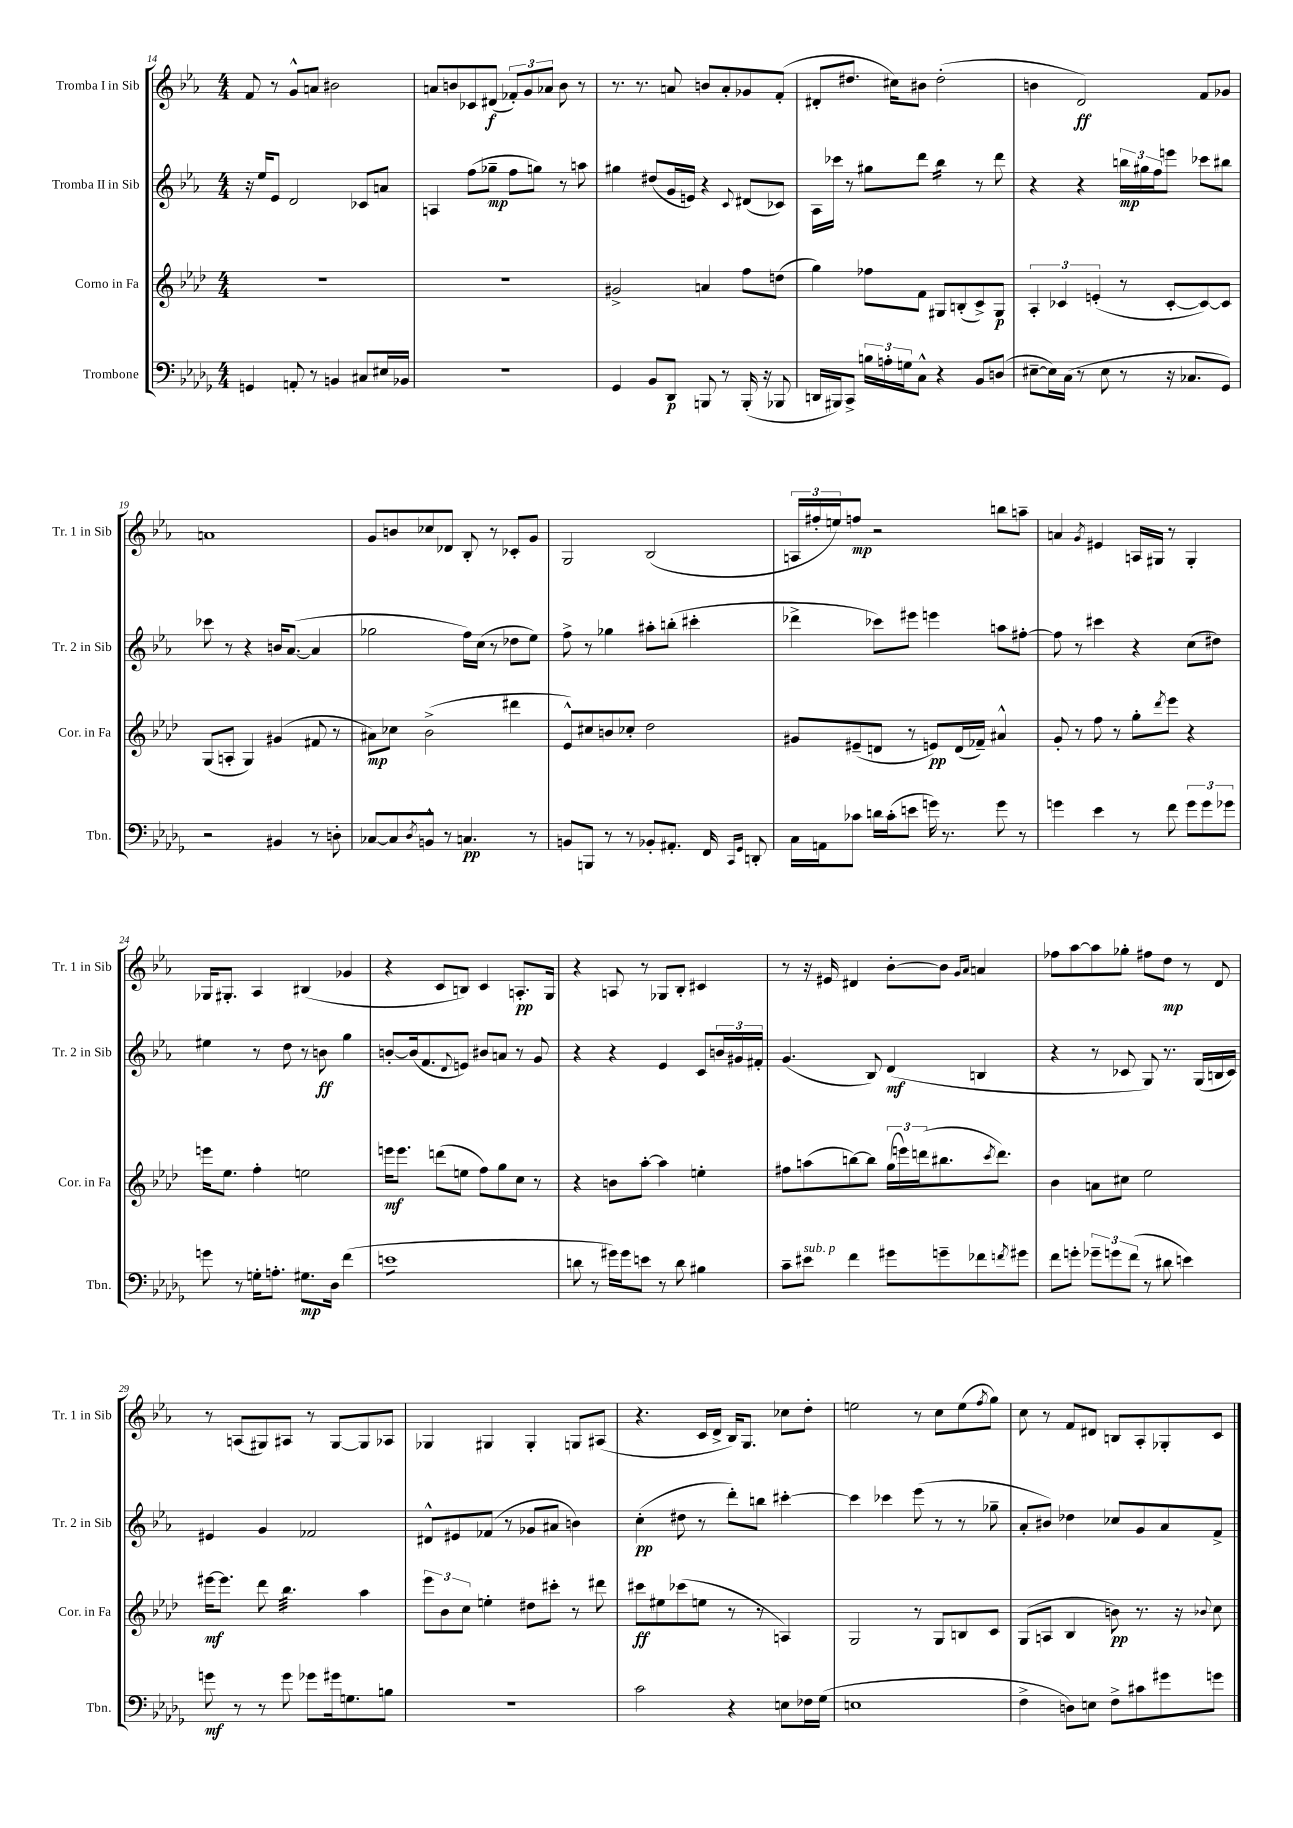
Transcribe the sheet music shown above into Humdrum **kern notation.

**kern	**dynam	**kern	**dynam	**kern	**dynam	**kern	**dynam
*part4	*part4	*part3	*part3	*part2	*part2	*part1	*part1
*staff4	*staff4	*staff3	*staff3	*staff2	*staff2	*staff1	*staff1
*I"Trombone	*	*I"Corno in Fa	*	*I"Tromba II in Sib	*	*I"Tromba I in Sib	*
*I'Tbn.	*	*I'Cor. in Fa	*	*I'Tr. 2 in Sib	*	*I'Tr. 1 in Sib	*
*clefF4	*	*clefG2	*	*clefG2	*	*clefG2	*
*k[b-e-a-d-g-]	*	*k[b-e-a-d-]	*	*k[b-e-a-]	*	*k[b-e-a-]	*
*M4/4	*	*M4/4	*	*M4/4	*	*M4/4	*
=14	=14	=14	=14	=14	=14	=14	=14
4GGn/	.	1r	.	16r	.	8f/	.
.	.	.	.	16ee-/KL	.	.	.
.	.	.	.	8e-/J	.	8r	.
8AAn'/	.	.	.	2d/	.	8g^^/L	.
8r	.	.	.	.	.	8an/J	.
4BBn/	.	.	.	.	.	2b#X\	.
8C#X/L	.	.	.	8c-X/L	.	.	.
16E#X/L	.	.	.	8an/J	.	.	.
16BB-X/JJ	.	.	.	.	.	.	.
=15	=15	=15	=15	=15	=15	=15	=15
1r	.	1r	.	4An/	.	8an/L	.
.	.	.	.	.	.	8bn/	.
.	.	.	.	(8ff\L	.	8c-X/	.
.	.	.	.	8gg-X~\J	mp	(8d#X/J	f
.	.	.	.	8ff\L	.	12f-X'/L)	.
.	.	.	.	.	.	12g/	.
.	.	.	.	8ggn\J)	.	.	.
.	.	.	.	.	.	12a-X/J	.
.	.	.	.	8r	.	8b\	.
.	.	.	.	8aan\	.	8r	.
=16	=16	=16	=16	=16	=16	=16	=16
4GG-/	.	2g#X^/	.	4gg#X\	.	8.r	.
.	.	.	.	.	.	8.r	.
8BB-/L	.	.	.	(8dd#X/L	.	.	.
8DD-/J	p	.	.	16g/L	.	8an/	.
.	.	.	.	16en/JJ)	.	.	.
8BBBn/	.	4an/	.	4r	.	8bn/L	.
8r	.	.	.	.	.	8a'/	.
.	.	.	.	8qqc/	.	.	.
(16BBB'/	.	8ff\L	.	(8d#X/L	.	8g-X/	.
16r	.	.	.	.	.	.	.
8BBB-X/	.	(8ddn\J	.	8c-X/J)	.	(8f'/J	.
=17	=17	=17	=17	=17	=17	=17	=17
16DDn/LL	.	4gg\)	.	16A-\LL	.	8d#X'/L	.
16BBB#X/J)	.	.	.	16ccc-X\JJ	.	.	.
8CC^/J	.	.	.	8r	.	8.dd#X/J	.
24Bn\LL	.	8ff-X\L	.	8gg#X\L	.	.	.
24An'\	.	.	.	.	.	.	.
.	.	.	.	.	.	16cc#X\KL)	.
24Gn\J	.	.	.	.	.	.	.
8C^^\J	.	8f\J	.	8ddd\J	.	8b#X\J	.
*	*	*	*	*tremolo	*	*	*
4r	.	8G#X/L	.	16bb-\LL	.	(2dd#'\	.
.	.	.	.	16bb-\	.	.	.
.	.	(8Bn'/	.	16bb-\	.	.	.
.	.	.	.	16bb-\JJ	.	.	.
*	*	*	*	*Xtremolo	*	*	*
8BB-/L	.	8c^/)	.	8r	.	.	.
(8Dn/J	.	8G#/J	p	8ddd\	.	.	.
=18	=18	=18	=18	=18	=18	=18	=18
[8E#X~\L	.	6A-'/	.	4r	.	4bn\	.
16E#\L])	.	.	.	.	.	.	.
.	.	6c-X/	.	.	.	.	.
(16C\JJ	.	.	.	.	.	.	.
8r	.	.	.	4r	.	2d/)	ff
.	.	(6en'/	.	.	.	.	.
8E#\	.	.	.	.	.	.	.
8r	.	8r	.	24bbn\LL	mp	.	.
.	.	.	.	24gg#X\	.	.	.
.	.	.	.	24ff\J	.	.	.
16r	.	[8c-'/L	.	8eeen\J	.	.	.
8.C-X/L	.	.	.	.	.	.	.
.	.	8c-/_)	.	8ccc-X\L	.	8f/L	.
8GG-/J)	.	8c-/J]	.	8bb#X\J	.	8g-X/J	.
!!LO:LB:g=z
=19	=19	=19	=19	=19	=19	=19	=19
2r	.	(8G/L	.	8ccc-X\	.	1an	.
.	.	8An'/J	.	8r	.	.	.
.	.	4G/)	.	4r	.	.	.
4BB#X/	.	(4g#X/	.	16bn/KL	.	.	.
.	.	.	.	([8.a-/J	.	.	.
8r	.	8f#X/	.	4a-/]	.	.	.
8Dn'\	.	8r	.	.	.	.	.
=20	=20	=20	=20	=20	=20	=20	=20
[8C-X/L	.	8a#X\L)	mp	2gg-X\	.	8g/L	.
8C-/]	.	8cc-X\J	.	.	.	8bn/	.
8qD-/	.	.	.	.	.	.	.
8BBn^^/J	.	(2b-^\	.	.	.	8cc-X/	.
8r	.	.	.	.	.	8d-X/J	.
4.Cn/	pp	.	.	16ff\LL)	.	8B-'/	.
.	.	.	.	(16cc\JJ	.	.	.
.	.	.	.	8r	.	8r	.
.	.	4ddd#X\	.	8dd-X\L	.	8c-X'/L	.
8r	.	.	.	8ee-\J)	.	8g/J	.
=21	=21	=21	=21	=21	=21	=21	=21
8BBn/L	.	8e-^^/L)	.	8ff^\	.	2G/	.
8BBBn/J	.	8cc#X/	.	8r	.	.	.
8r	.	8bn/	.	4gg-X\	.	.	.
8r	.	8cc-X'/J	.	.	.	.	.
8BB-X'/L	.	2dd-\	.	8aa#X'\L	.	(2B-/	.
8.AA#X'/J	.	.	.	(8bbn'\J	.	.	.
.	.	.	.	4ccc#X'\	.	.	.
16FF/	.	.	.	.	.	.	.
16qqCC/LL	.	.	.	.	.	.	.
16qqGG-/JJ	.	.	.	.	.	.	.
8DDn'/	.	.	.	.	.	.	.
=22	=22	=22	=22	=22	=22	=22	=22
16C\LL	.	8g#X/L	.	4ddd-X^\	.	24An/LL	.
.	.	.	.	.	.	24ff#X'/	.
16AAn\J	.	.	.	.	.	.	.
.	.	.	.	.	.	24een/J)	.
8c-X\J	.	(8e#X~/	.	.	.	8ffn/J	mp
16dn\LL	.	8dn/J	.	8ccc-X\L)	.	2r	.
(16c-'\J	.	.	.	.	.	.	.
8en\J	.	8r	.	8eee#X\J	.	.	.
16gn\)	.	8en/L)	pp	4eeen\	.	.	.
8.r	.	.	.	.	.	.	.
.	.	(16d/L	.	.	.	.	.
.	.	16f-X~/JJ)	.	.	.	.	.
8g\	.	4a#X^^/	.	8aan\L	.	8bbn\L	.
8r	.	.	.	[8ff#X'\J	.	8aan~\J	.
=23	=23	=23	=23	=23	=23	=23	=23
4gn\	.	8g'/	.	8ff#\]	.	4an/	.
.	.	8r	.	8r	.	.	.
.	.	.	.	.	.	8qg/	.
4e-\	.	8ff\	.	4ccc#X\	.	4e#X/	.
.	.	8r	.	.	.	.	.
8r	.	8gg'\L	.	4r	.	16An/LL	.
.	.	.	.	.	.	16G#X/JJ	.
.	.	8qddd-/	.	.	.	.	.
8f\	.	8eee-\J	.	.	.	8r	.
12g\L	.	4r	.	(8cc\L	.	4G#'/	.
12g\	.	.	.	.	.	.	.
.	.	.	.	8dd#X\J)	.	.	.
12g-X\J	.	.	.	.	.	.	.
!!LO:LB:g=z
=24	=24	=24	=24	=24	=24	=24	=24
8gn\	.	16eeen\KL	.	4ee#X\	.	16G-X/KL	.
.	.	8.ee-\J	.	.	.	8.G#X'/J	.
8r	.	.	.	.	.	.	.
16Gn'\KL	.	4ff'\	.	8r	.	4A-/	.
8.An'\J	.	.	.	.	.	.	.
.	.	.	.	8dd\	.	.	.
8.G#X\L	mp	2een\	.	8r	.	(4B#X/	.
.	.	.	.	8bn\	ff	.	.
16D-\Jk	.	.	.	.	.	.	.
(4f\	.	.	.	4gg\	.	4g-X/	.
=25	=25	=25	=25	=25	=25	=25	=25
*tremolo	*	*	*	*	*	*	*
8enL	.	16eeen\KL	mf	[8bn'/L	.	4r	.
.	.	8.eee\J	.	.	.	.	.
8en	.	.	.	(16b/k]	.	.	.
.	.	.	.	8.f/	.	.	.
8en	.	(8dddn\L	.	.	.	8c/L	.
.	.	.	.	8qqd/	.	.	.
8en	.	8een\J	.	8en/J)	.	8Bn/J)	.
8en	.	8ff\L)	.	8b#X/L	.	4c/	.
8en	.	8gg\	.	8an/J	.	.	.
8en	.	8cc\J	.	8r	.	8.An'/L	pp
8enJ	.	8r	.	8g/	.	.	.
*Xtremolo	*	*	*	*	*	*	*
.	.	.	.	.	.	16G/Jk	.
=26	=26	=26	=26	=26	=26	=26	=26
8dn\	.	4r	.	4r	.	4r	.
8r	.	.	.	.	.	.	.
16g#X\LL)	.	8bn\L	.	4r	.	8An/	.
16g#\J	.	.	.	.	.	.	.
8en\J	.	[8aa-'\J	.	.	.	8r	.
8r	.	4aa-\]	.	4e-/	.	8G-X/L	.
8d\	.	.	.	.	.	8B-'/J	.
4B#X\	.	4een'\	.	8c/L	.	4c#X/	.
.	.	.	.	24bn/L	.	.	.
.	.	.	.	24g#X/	.	.	.
.	.	.	.	24f#X'/JJ	.	.	.
=27	=27	=27	=27	=27	=27	=27	=27
8c~\L	.	8ff#X\L	.	(4.g/	.	8r	.
!LO:TX:a:i:t=sub. p	!	!	!	!	!	!	!
8e#X\J	.	(8aan\	.	.	.	16r	.
.	.	.	.	.	.	16e#X/	.
4f\	.	[8bbn\)	.	.	.	4d#X/	.
.	.	8bb\J]	.	8B-/)	.	.	.
8g#X\L	.	(24gg\LL	.	(4d/	mf	[8b-'\L	.
.	.	24eeen\)	.	.	.	.	.
.	.	(24dddn\J	.	.	.	.	.
8gn~\	.	8.bb#X\	.	.	.	8b-\J]	.
.	.	.	.	.	.	16qqg/LL	.
.	.	.	.	.	.	16qqa-/JJ	.
8f-X\	.	.	.	4Bn/	.	4an/	.
.	.	8qccc/	.	.	.	.	.
.	.	8.ddd\J)	.	.	.	.	.
8qfn/	.	.	.	.	.	.	.
8g#X\J	.	.	.	.	.	.	.
=28	=28	=28	=28	=28	=28	=28	=28
8f\L	.	4b-\	.	4r	.	8ff-X\L	.
8gn'\J	.	.	.	.	.	[8aa-\	.
12g-X~\L	.	8an\L	.	8r	.	8aa-\]	.
12gn\	.	.	.	.	.	.	.
.	.	8cc#X\J	.	8c-X/	.	8gg-X'\J	.
(12f\J	.	.	.	.	.	.	.
8r	.	2ee-\	.	8G/)	.	8ff#X\L	.
8d#X\	.	.	.	8.r	.	8dd\J	mp
4en\)	.	.	.	.	.	8r	.
.	.	.	.	(16G/LL	.	.	.
.	.	.	.	16Bn/	.	8d/	.
.	.	.	.	16c-/JJ)	.	.	.
!!LO:LB:g=z
=29	=29	=29	=29	=29	=29	=29	=29
8gn\	mf	[16eee#X\KL	mf	4e#X/	.	8r	.
.	.	8.eee#\J]	.	.	.	.	.
8r	.	.	.	.	.	(8An/L	.
8r	.	8ddd-\	.	4g/	.	8G#X/)	.
*	*	*tremolo	*	*	*	*	*
8g\	.	32bb-\LLL	.	.	.	8A#X/J	.
.	.	32bb-\	.	.	.	.	.
.	.	32bb-\	.	.	.	.	.
.	.	32bb-\	.	.	.	.	.
8g-X\L	.	32bb-\	.	2f-X/	.	8r	.
.	.	32bb-\	.	.	.	.	.
.	.	32bb-\	.	.	.	.	.
.	.	32bb-\	.	.	.	.	.
16g#X\k	.	32bb-\	.	.	.	[8G#/L	.
.	.	32bb-\	.	.	.	.	.
8.Gn\	.	32bb-\	.	.	.	.	.
.	.	32bb-\JJJ	.	.	.	.	.
*	*	*Xtremolo	*	*	*	*	*
.	.	4aa-\	.	.	.	8G#/]	.
8Bn\J	.	.	.	.	.	8A-X/J	.
=30	=30	=30	=30	=30	=30	=30	=30
1r	.	12eee-\L	.	8d#X^^/L	.	4G-X/	.
.	.	12b-\	.	.	.	.	.
.	.	.	.	8e#X/	.	.	.
.	.	12cc\J	.	.	.	.	.
.	.	4een'\	.	(8f-X/J	.	4G#X/	.
.	.	.	.	8r	.	.	.
.	.	8dd#X\L	.	8g-X/L	.	4G#'/	.
.	.	8ccc#X'\J	.	8a#X/J	.	.	.
.	.	8r	.	4bn\)	.	8Gn/L	.
.	.	8ddd#X\	.	.	.	(8A#X/J	.
=31	=31	=31	=31	=31	=31	=31	=31
2c\	.	8ccc#X\L	ff	(4cc'\	pp	4.r	.
.	.	8ee#X\	.	.	.	.	.
.	.	(8ccc-X\	.	8dd#X\	.	.	.
.	.	8een\J	.	8r	.	16c/LL	.
.	.	.	.	.	.	16d^/JJ	.
4r	.	8r	.	8ddd'\L)	.	16B-/KL)	.
.	.	.	.	.	.	8.G/J	.
.	.	8r	.	8bbn\J	.	.	.
8En\L	.	4An/)	.	[4ccc#X'\	.	8cc-X\L	.
16F-X\L	.	.	.	.	.	8dd'\J	.
(16G-\JJ	.	.	.	.	.	.	.
=32	=32	=32	=32	=32	=32	=32	=32
1En	.	2G/	.	4ccc#\]	.	2een\	.
.	.	.	.	4ccc-X\	.	.	.
.	.	8r	.	(8eee-\	.	8r	.
.	.	8G/L	.	8r	.	8cc\L	.
.	.	8Bn/	.	8r	.	(8ee\	.
.	.	.	.	.	.	8qff/	.
.	.	8c/J	.	8gg-X~\	.	8gg\J)	.
=33	=33	=33	=33	=33	=33	=33	=33
4F^\	.	(8G/L	.	8a-'/L	.	8cc\	.
.	.	8An/J	.	8b#X/J)	.	8r	.
8Dn\L)	.	4B-/	.	4dd-X\	.	8f/L	.
8En\J	.	.	.	.	.	8d#X/J	.
8F^\L	.	8bn\)	pp	8cc-X/L	.	8Bn/L	.
8c#X\	.	8.r	.	8g/	.	8A-'/	.
8g#X\	.	.	.	8a-/	.	8G-X'/	.
.	.	16r	.	.	.	.	.
.	.	8qqb-X/	.	.	.	.	.
8gn\J	.	8cc\	.	8f^/J	.	8c/J	.
==	==	==	==	==	==	==	==
*-	*-	*-	*-	*-	*-	*-	*-
